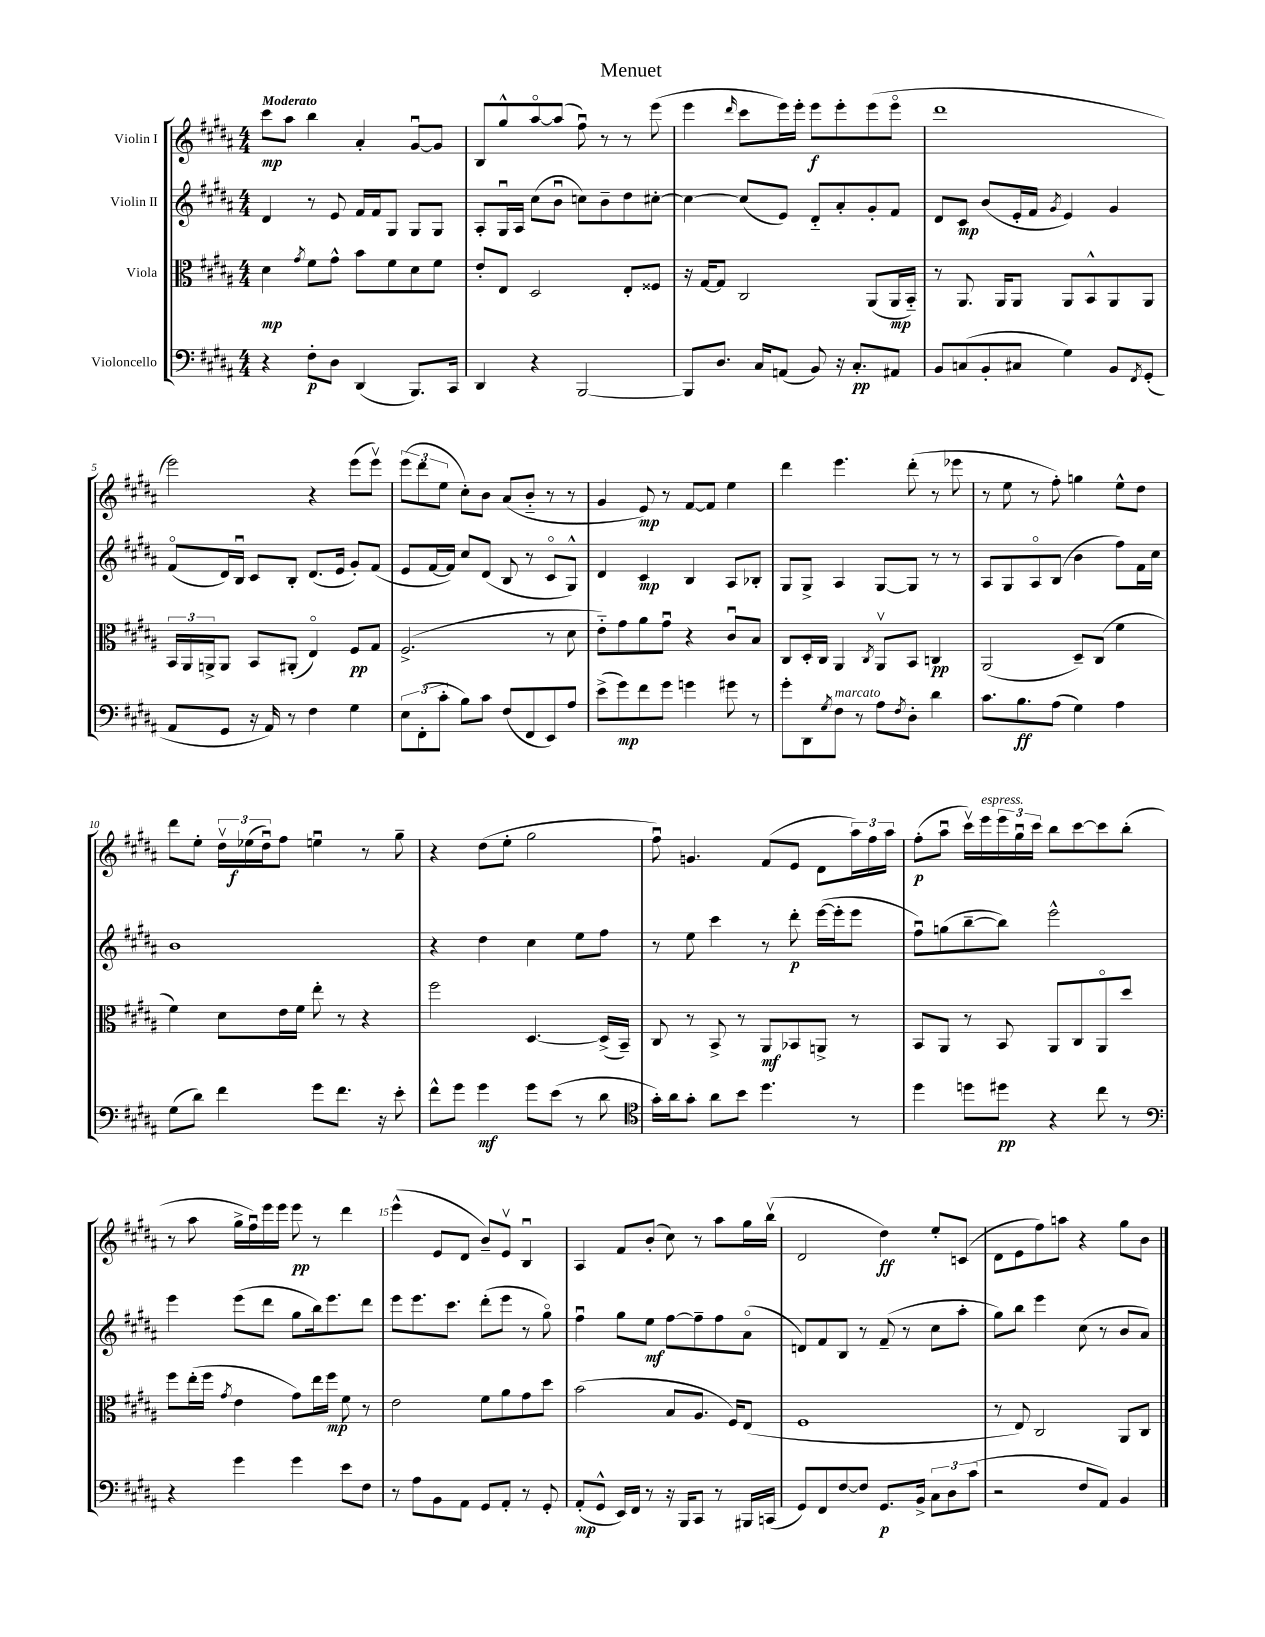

**kern	**kern	**kern	**kern
*staff4	*staff3	*staff2	*staff1
*clefF4	*clefC3	*clefG2	*clefG2
*k[f#c#g#d#a#]	*k[f#c#g#d#a#]	*k[f#c#g#d#a#]	*k[f#c#g#d#a#]
*M4/4	*M4/4	*M4/4	*M4/4
4r	4d#\	4d#/	8ccc#\L
.	.	.	8aa#\J
.	8qg#/	.	.
8F#'\L	8f#\L	8r	4bb\
8D#\J	8g#^^\J	8e/	.
(4DD#/	8b\L	16f#/LL	4a#'/
.	.	16f#/J	.
.	8f#\	8G#/J	.
8.BBB/L)	8d#\	8G#/L	[8g#u/L
.	8f#\J	8G#/J	8g#/]J
16CC#/Jk	.	.	.
=	=	=	=
4DD#/	8e'/L	8A#'/L	8B/L
.	8E/J	16G#u/L	8gg#^^/
.	.	16A#/JJ	.
4r	2D#/	(8cc#\L	[8aa#o/
.	.	8bu\J	(8aa#/]J
[2BBB/	.	8cc\L)	8ff#u\)
.	.	8b~\	8r
.	8E'/L	8dd#\	8r
.	8F##/J	[8cc#'\J	(8eee\
=	=	=	=
8BBB/]L	16r	4cc#\_	4eee\
.	[16G#/LK	.	.
8.D#/J	8G#/]J	.	.
.	.	.	16qqddd#/
.	2C#/	(8cc#/]L	8ccc#\L
16C#/LK	.	.	.
(8AA/J	.	8e/J)	16eee\L)
.	.	.	16eee'\JJ
8BB/)	.	8d#'~/L	8eee\L
16r	.	8a#'/	8eee'\
8.C#'/L	.	.	.
.	(8AA#/L	8g#'/	(8eee\
8AA#/J	16AA#/L	8f#/J	8eeeo\J
.	16BB'~/JJ)	.	.
=	=	=	=
8BB/L	8r	8d#/L	1ddd#
(8C/	8.AA#/	8c#/J	.
8BB'/	.	(8b/L	.
.	16AA#/LK	.	.
8C#/J	8AA#/J	16e'/L	.
.	.	16f#/JJ	.
.	.	8qg#/	.
4G#\)	8AA#/L	4e/)	.
.	8BB^^/	.	.
8BB/L	8AA#/	4g#/	.
8qFF#/	.	.	.
(8GG#'/J	8AA#/J	.	.
=	=	=	=
8AA#/L	24BB/LL	(8f#o/L	2eee\)
.	24AA#/	.	.
.	24AA^/J	.	.
8GG#/J	8AA/J	16d#/L)	.
.	.	16Bu/JJ	.
16r	8BB/L	8c#/L	.
16AA#/)	.	.	.
8r	(8AA#'/J	8B'/J	.
4F#\	4Eo/)	(8.d#/L	4r
.	.	16e/Jk	.
4G#\	8F#/L	8g#'/L)	(8eee\L
.	8G#/J	(8f#/J	8eeev\J)
=	=	=	=
12E\L	(2.F#^/	8e/L	(12eee\L
(12FF#'\	.	.	12ddd#\
.	.	[16f#/L	.
12c#'\J	.	.	12ee\J
.	.	16f#/]JJ)	.
8B\L)	.	8cc#/L	8cc#'\L)
8c#\J	.	(8d#/J	8b\J
(8F#/L	.	8B/	(8a#/L
8FF#/	.	8r	8b'~/J
8EE/)	8r	8c#o/L	8r
8A#/J	8d#\	8G#^^/J)	8r
=	=	=	=
(8e^\L	8e'~\L)	4d#/	4g#/
8g#\)	8g#\	.	.
8f#\	8a#\	4c#/	8e/)
8g#\J	8g#u\J	.	8r
4g\	4r	4B/	[8f#/L
.	.	.	8f#/]J
8g#\	8c#u/L	8A#/L	4ee\
8r	8B/J	8B-'/J	.
=	=	=	=
8g#'\L	8C#/L	8G#/L	4ddd#\
8DD#\	16D#'/L	8G#^/J	.
.	16C#/JJ	.	.
8qG#/	.	.	.
8F#\J	4AA#/	4A#/	4.eee\
8r	.	.	.
.	8qC#/	.	.
8A#\L	8AA#v/L	[8G#/L	.
8qF#/	.	.	.
8D#'\J	8BB/J	8G#/]J	(8ddd#'\
4d#\	4C/	8r	8r
.	.	8r	8eee-\
=	=	=	=
8.c#\L	(2AA#/	8A#/L	8r
.	.	8G#/	8ee\
8.B\	.	.	.
.	.	8A#o/	8r
(8A#\J	.	(8B/J	8ff#'\)
4G#\)	8D#~/L)	4b\	4gg\
.	(8C#/J	.	.
4A#\	4f#\	8ff#\L)	8ee^^\L
.	.	16f#\L	8dd#\J
.	.	16cc#\JJ	.
=	=	=	=
(8G#\L	4f#\)	1b	8ddd#\L
8d#\J)	.	.	8ee'\J
4f#\	8d#\L	.	24dd#v\LL
.	.	.	(24ee-\
.	.	.	24dd#u\J)
.	16e\L	.	8ff#\J
.	16f#\JJ	.	.
8g#\L	8ee'\	.	4eeu\
8.f#\J	8r	.	.
.	4r	.	8r
16r	.	.	.
8e'\	.	.	8gg#~\
=	=	=	=
8f#^^\L	2ff#\	4r	4r
8g#\J	.	.	.
4g#\	.	4dd#\	(8dd#\L
.	.	.	8ee'\J
8g#\L	[4.D#/	4cc#\	2gg#\
(8e\J	.	.	.
8r	.	8ee\L	.
8d#\	(16D#^/]LL	8ff#\J	.
.	16BB~/JJ)	.	.
=	=	=	=
*clefC4	*	*	*
16g#'\LL)	8C#/	8r	8ff#u\)
16a#\J	.	.	.
8g#'\J	8r	8ee\	4.g/
8a#\L	8BB^/	4ccc#\	.
8b\J	8r	.	.
4.dd#\	8AA#/L	8r	(8f#/L
.	8BB-/	8ddd#'\	8e/J
.	8AA^/J	([16eee\LL	8d#\L
.	.	16eee'\]J	.
8r	8r	8eee\J	24aa#\L)
.	.	.	24ff#\
.	.	.	24aa#\JJ
=	=	=	=
4dd#\	8BB/L	8ff#u\L)	(8ff#'\L
.	8AA#/J	(8gg\	8aa#u\J
8dd\L	8r	[8bb~\	16ccc#v\LL)
.	.	.	16eee\
8dd#\J	8BB/	8bb\]J)	24eee\
.	.	.	24gg#u\
.	.	.	24ccc#\JJ
4r	8AA#/L	2eee^^\	8bb\L
.	8C#/	.	[8ccc#\
8cc#\	8AA#o/	.	8ccc#\]
8r	8dd#/J	.	(8bb'\J
=	=	=	=
*clefF4	*	*	*
4r	8ff#\L	4eee\	8r
.	(16ee'\L	.	8aa#\
.	16ff#\JJ	.	.
.	8qg#/	.	.
4g#\	4e\	(8eee\L	16gg#^\LL
.	.	.	16ff#u\)
.	.	8ddd#\J	16eee\
.	.	.	16eee\JJ
4g#\	8g#\L)	8gg#\L	8eee\
.	16ee\L	16bb\k)	8r
.	16ff#\JJ	8.eee\	.
8e\L	8f#\	.	4ddd#\
8F#\J	8r	8ddd#\J	.
=	=	=	=
8r	2e\	8eee\L	(4eee^^\
8A#\L	.	8.eee\	.
8BB\	.	.	8e/L
.	.	8.ccc#\J	.
8AA#\J	.	.	8d#/J
8GG#/L	8f#\L	(8ddd#'\L	8b~/L)
8AA#'/J	8a#\	8eee\J	8ev/J
8r	8g#\	8r	4Bu/
8GG#'/	8dd#\J	8gg#o\)	.
=	=	=	=
(8AA#'/L	(2b\	4ff#u\	4A#/
8GG#^^/J	.	.	.
16EE/LL)	.	8gg#\L	8f#/L
16FF#/JJ	.	.	.
8r	.	8ee\J	(8b'/J
16r	8B/L	[8ff#\L	8cc#\)
16BBB/LK	.	.	.
8CC#/J	8.A#/J	8ff#~\]	8r
8r	.	8ff#\	8aa#\L
.	16F#/LK)	.	.
16BBB#/LL	(8E/J	(8a#o\J	16gg#\L
(16CC/JJ	.	.	(16bbv\JJ
=	=	=	=
8GG#/L)	1F#	8d/L)	2d#/
8FF#/	.	8f#/	.
[8F#/	.	8B/J	.
8F#/]J	.	8r	.
8.GG#/L	.	(8f#~/	4dd#\)
.	.	8r	.
16BB^/Jk	.	.	.
12C#\L	.	8cc#\L	8ee'/L
12D#\	.	.	.
.	.	8aa#'\J	(8c/J
(12c#\J	.	.	.
=	=	=	=
2r	8r	8gg#\L)	8d#\L
.	8E/)	8bb\J	8e\
.	2C#/	4eee\	8ff#\)
.	.	.	8aa\J
8F#/L	.	(8cc#\	4r
8AA#/J)	.	8r	.
4BB/	8AA#/L	8b/L	8gg#\L
.	8C#/J	8a#/J)	8b\J
==	==	==	==
*-	*-	*-	*-
